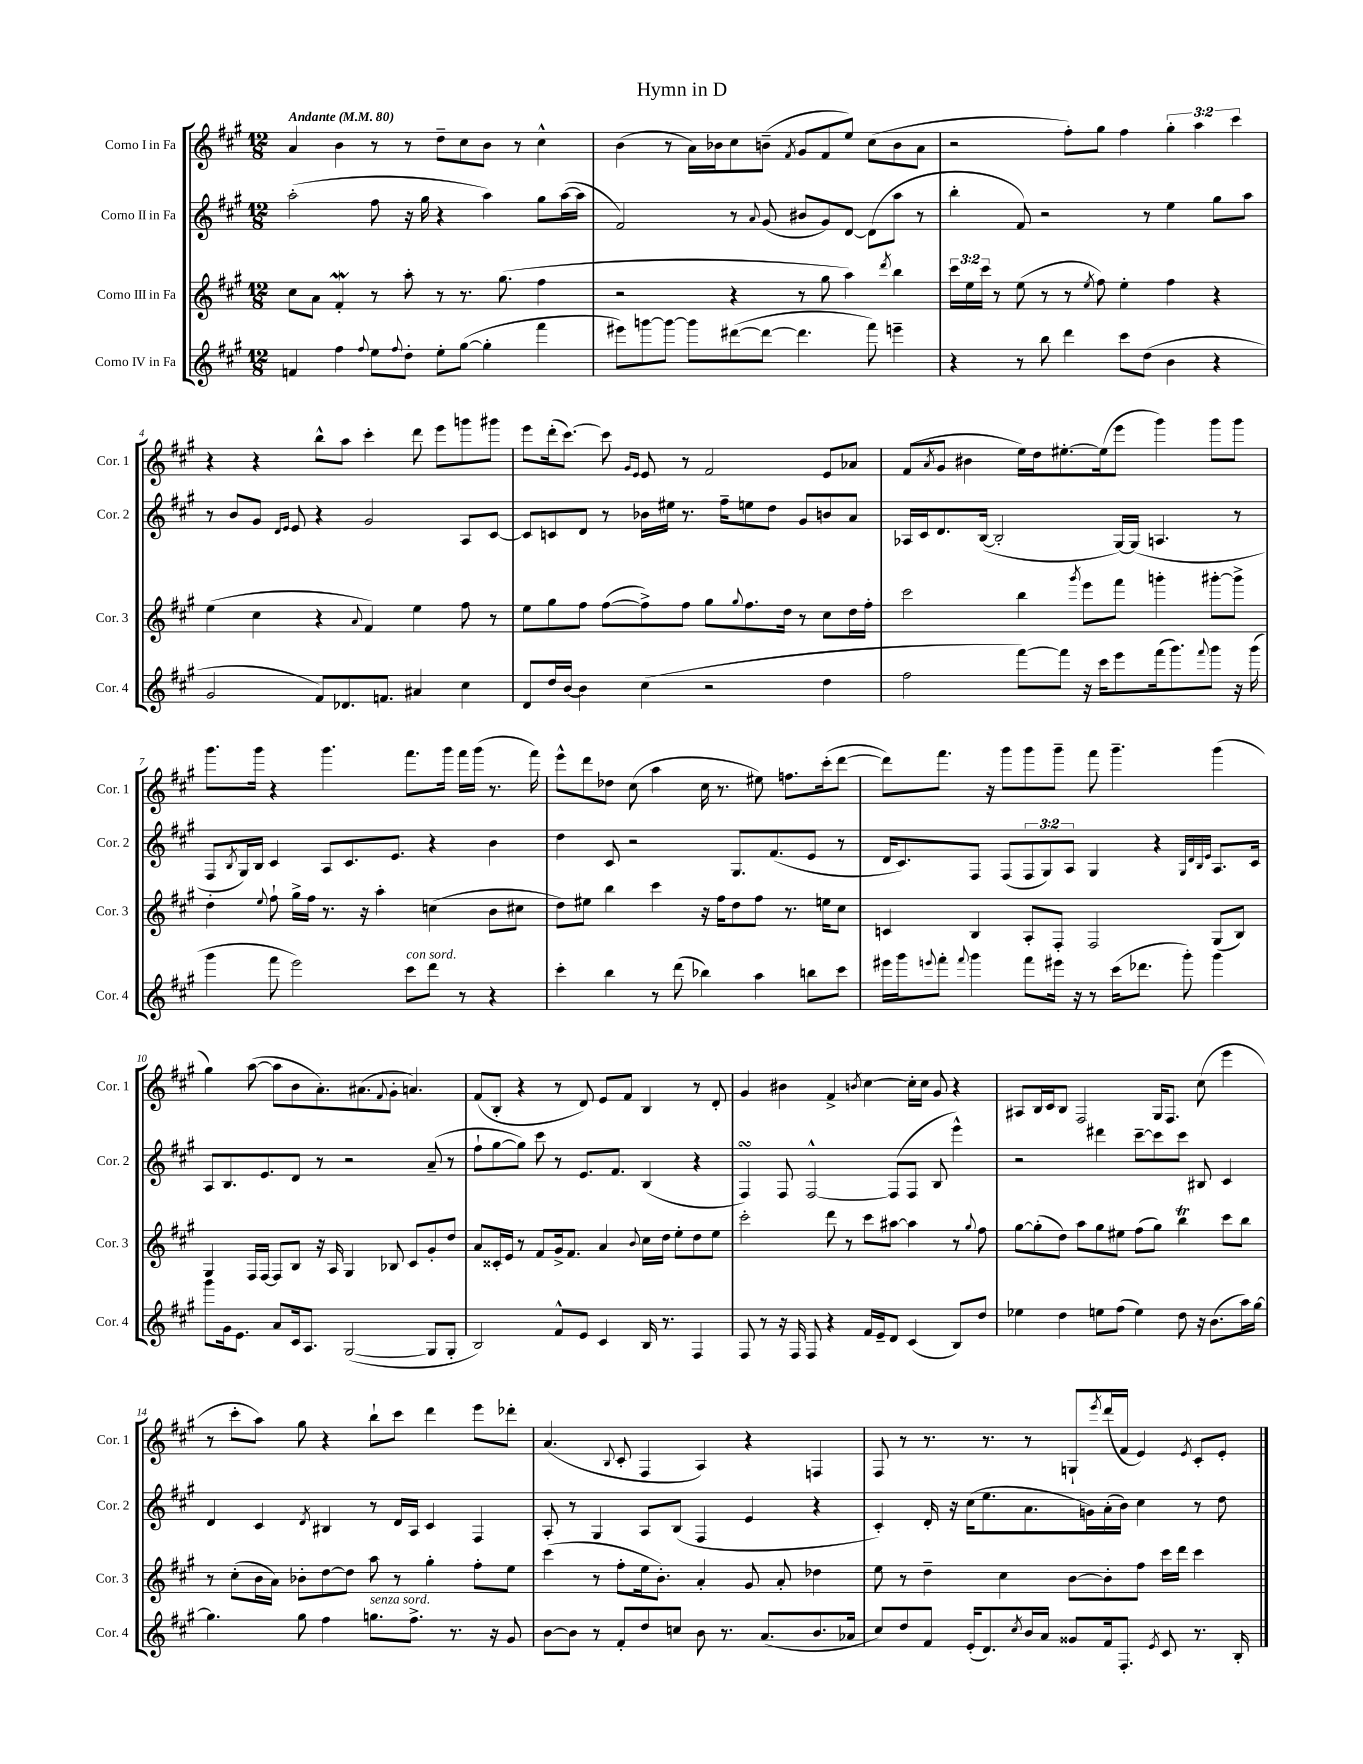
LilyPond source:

\header { title = "Hymn in D" }
<<
\new StaffGroup <<
\new Staff = "s0" \with { instrumentName = "Corno I in Fa" shortInstrumentName = "Cor. 1" } {
    \clef treble \key a \major \numericTimeSignature \time 12/8 \override Staff.TupletNumber.text = #tuplet-number::calc-fraction-text \tempo "Andante" 4 = 80
    a'4 b'4 r8 r8 d''8-- cis''8 b'8 r8 cis''4-^ |
    b'4( r8 a'16) bes'16 cis''8 b'8--( \acciaccatura { fis'8 } gis'8 fis'8 e''8) cis''8( b'8 a'8 |
    r2 fis''8-.) gis''8 fis''4 \tuplet 3/2 { gis''4-. a''4 cis'''4 } |
    r4 r4 b''8-^ a''8 cis'''4-. d'''8 e'''8 g'''8 gis'''8 |
    e'''8 d'''16-.( cis'''8.~) cis'''8 \grace { gis'16 e'16 } e'8 r8 fis'2 e'8 aes'8 |
    fis'8( \acciaccatura { a'8 } gis'8 bis'4 e''16) d''16 eis''8.~-. eis''16( e'''8 gis'''4) gis'''8 gis'''8 |
    gis'''8. gis'''16 r4 gis'''4. fis'''8. gis'''16 fis'''16 gis'''16( r8. fis'''16) |
    e'''8-^ d'''8 des''8 cis''8( a''4 cis''16 r8. eis''8) f''8. cis'''16-.( d'''8~ |
    d'''8) fis'''8. r16 gis'''8 gis'''8 gis'''8-- fis'''8 gis'''4.-- gis'''4( |
    gis''4) a''8~( a''8 b'8 a'8.-.) ais'8.( \appoggiatura { fis'8 } gis'8-. a'4.) |
    fis'8( b8-. r4 r8 d'8) e'8 fis'8 b4 r8 d'8-. |
    gis'4 bis'4 fis'4-> \acciaccatura { b'8 } cis''4~ cis''16-. cis''16 gis'8 r4 |
    ais8 b16 cis'16 b8 fis2 gis16 fis8. cis''8( e'''4 |
    r8 cis'''8-. a''8) gis''8 r4 b''8-! cis'''8 d'''4 e'''8 des'''8-. |
    a'4.( \appoggiatura { b8 } cis'8-. fis4 a4) r4 f4 |
    fis8 r8 r8. r8. r8 g8-! \acciaccatura { e'''8 } d'''16( fis'16 e'4) \acciaccatura { e'8 } cis'8-. e'8-. \bar "|." |
}
\new Staff = "s1" \with { instrumentName = "Corno II in Fa" shortInstrumentName = "Cor. 2" } {
    \clef treble \key a \major \numericTimeSignature \time 12/8 \override Staff.TupletNumber.text = #tuplet-number::calc-fraction-text
    a''2-.( fis''8 r16 gis''16 r4 a''4) gis''8 a''16~( a''16 |
    fis'2) r8 \appoggiatura { a'8 } gis'8( bis'8 gis'8) d'8~ d'8( a''8 r8 |
    b''4-. fis'8) r2 r8 e''4 gis''8 a''8 |
    r8 b'8 gis'8 \grace { d'16 e'16 } e'8 r4 gis'2 a8 cis'8~ |
    cis'8 c'8 d'8 r8 bes'16 eis''16 r8. fis''16-- e''8 d''8 gis'8 b'8 a'8 |
    aes16 cis'16 d'8. b16~( b2-. gis16~) gis16( a4. r8 |
    fis8 \acciaccatura { b8 } gis16) b16 cis'4 a8 cis'8. e'8. r4 b'4 |
    d''4 cis'8 r2 gis8. fis'8.( e'8 r8 |
    d'16 cis'8.) fis8 fis8( \tuplet 3/2 { fis8 gis8) a8 } gis4 r4 \grace { gis32 d'32 b32 e'32 } a8. cis'16 |
    a8 b8. e'8. d'8 r8 r2 a'8--( r8 |
    fis''8-! gis''8~ gis''8) cis'''8 r8 e'8. fis'8. b4( r4 |
    fis4\turn) fis8 fis2~-^ fis8( fis8 b8 e'''4-^) |
    r2 dis'''4 cis'''8~-- cis'''8 cis'''8 bis8 cis'4 |
    d'4 cis'4 \acciaccatura { d'8 } bis4 r8 d'16 a16 cis'4 fis4 |
    a8-. r8 gis4 a8 b8( fis4 e'4 r4 |
    cis'4-.) d'16-. r16 cis''16( e''8. a'8. g'16) a'16-.( b'16) cis''4 r8 d''8 \bar "|." |
}
\new Staff = "s2" \with { instrumentName = "Corno III in Fa" shortInstrumentName = "Cor. 3" } {
    \clef treble \key a \major \numericTimeSignature \time 12/8 \override Staff.TupletNumber.text = #tuplet-number::calc-fraction-text
    cis''8 a'8 fis'4-.\mordent r8 a''8-. r8 r8. gis''8.( fis''4 |
    r2 r4 r8 gis''8 a''4) \acciaccatura { d'''8 } b''4 |
    \tuplet 3/2 { cis'''16 e''16 cis'''16 } r8 e''8( r8 r8 \acciaccatura { e''8 } fis''8) e''4-. fis''4 r4 |
    e''4( cis''4 r4 \appoggiatura { a'8 } fis'4) e''4 fis''8 r8 |
    e''8 gis''8 fis''8 fis''8~( fis''8->) fis''8 gis''8 \appoggiatura { gis''8 } fis''8. d''16 r8 cis''8 d''16 fis''16-. |
    cis'''2 b''4 \acciaccatura { gis'''8 } e'''8 fis'''8 g'''4-. gis'''8~-. gis'''8-> |
    d''4-. \appoggiatura { e''8 } fis''8-! gis''16-> fis''16 r8. r16 a''4-. c''4( b'8 cis''8 |
    d''8) eis''8 b''4 cis'''4 r16 fis''16 d''8 fis''8 r8. e''16 cis''8 |
    c'4 b4 a8-. fis8-. fis2 gis8( b8) |
    gis4 fis16 fis16~ fis8 b8 r16 a16 gis4 bes8 cis'8 gis'8-. d''8 |
    a'8 cisis'16-. e'16 r8 fis'8 gis'16-> fis'8. a'4 \appoggiatura { b'8 } cis''16 d''16 e''8-. d''8 e''8 |
    cis'''2-. d'''8 r8 cis'''8 ais''8~ ais''4 r8 \appoggiatura { gis''8 } fis''8 |
    gis''8~ gis''8-.( d''8) a''8 gis''8 eis''8 fis''8( gis''8) b''4\trill cis'''8 b''8 |
    r8 cis''8-.( b'16 a'16) bes'8-. d''8~ d''8 a''8 r8 gis''4-. fis''8-. e''8 |
    cis'''4( r8 fis''8-. e''16 b'8.-.) a'4-. gis'8 a'8-. des''4 |
    e''8 r8 d''4-- cis''4 b'8~ b'8-. fis''8 cis'''16 d'''16 cis'''4 \bar "|." |
}
\new Staff = "s3" \with { instrumentName = "Corno IV in Fa" shortInstrumentName = "Cor. 4" } {
    \clef treble \key a \major \numericTimeSignature \time 12/8
    f'4 fis''4 \appoggiatura { fis''8 } e''8 \appoggiatura { fis''8 } d''8-. e''8-. gis''8~( gis''4-. fis'''4 |
    eis'''8) g'''8~ g'''8~ g'''8 dis'''8~( dis'''8~ dis'''4. fis'''8) e'''4-- |
    r4 r8 b''8 d'''4 cis'''8 d''8( b'4 r4 |
    gis'2 fis'8) des'8. f'8. ais'4 cis''4 |
    d'8 d''16 b'16~ b'4 cis''4( r2 d''4 |
    fis''2 fis'''8~) fis'''8 r16 cis'''16 e'''8 fis'''16( gis'''8.) \appoggiatura { fis'''8 } gis'''8 r16 gis'''16( |
    gis'''4 fis'''8 e'''2) cis'''8^\markup { \italic "con sord." } d'''8 r8 r4 |
    cis'''4-. b''4 r8 d'''8( bes''4) a''4 b''8 cis'''8 |
    eis'''16 gis'''16 \appoggiatura { e'''8 } fis'''8-. \appoggiatura { fis'''8 } gis'''4 fis'''8 eis'''16 r16 r8 cis'''16( des'''8. gis'''8-.) gis'''4 |
    gis'''8 gis'16 e'8. a'8 cis'16 a8. gis2~( gis8 gis8-. |
    b2) fis'8-^ e'8 cis'4 b16 r8. fis4 |
    fis8 r8 r16 fis16 fis8 r4 fis'16 e'16-- d'8 cis'4( b8) d''8 |
    ees''4 d''4 e''8 fis''8( e''4) d''8 r16 b'8.( a''16) gis''16~ |
    gis''4. gis''8 fis''4 g''8.^\markup { \italic "senza sord." } fis''8.-> r8. r16 gis'8 |
    b'8~ b'8 r8 fis'8-. d''8 c''8 b'8 r8. a'8.( b'8. aes'16 |
    cis''8) d''8 fis'8 e'16-.( d'8.) \acciaccatura { cis''8 } b'16 a'16 gisis'8 fis'16 fis8.-. \acciaccatura { e'8 } cis'8 r8. b16-. \bar "|." |
}
>>
>>
